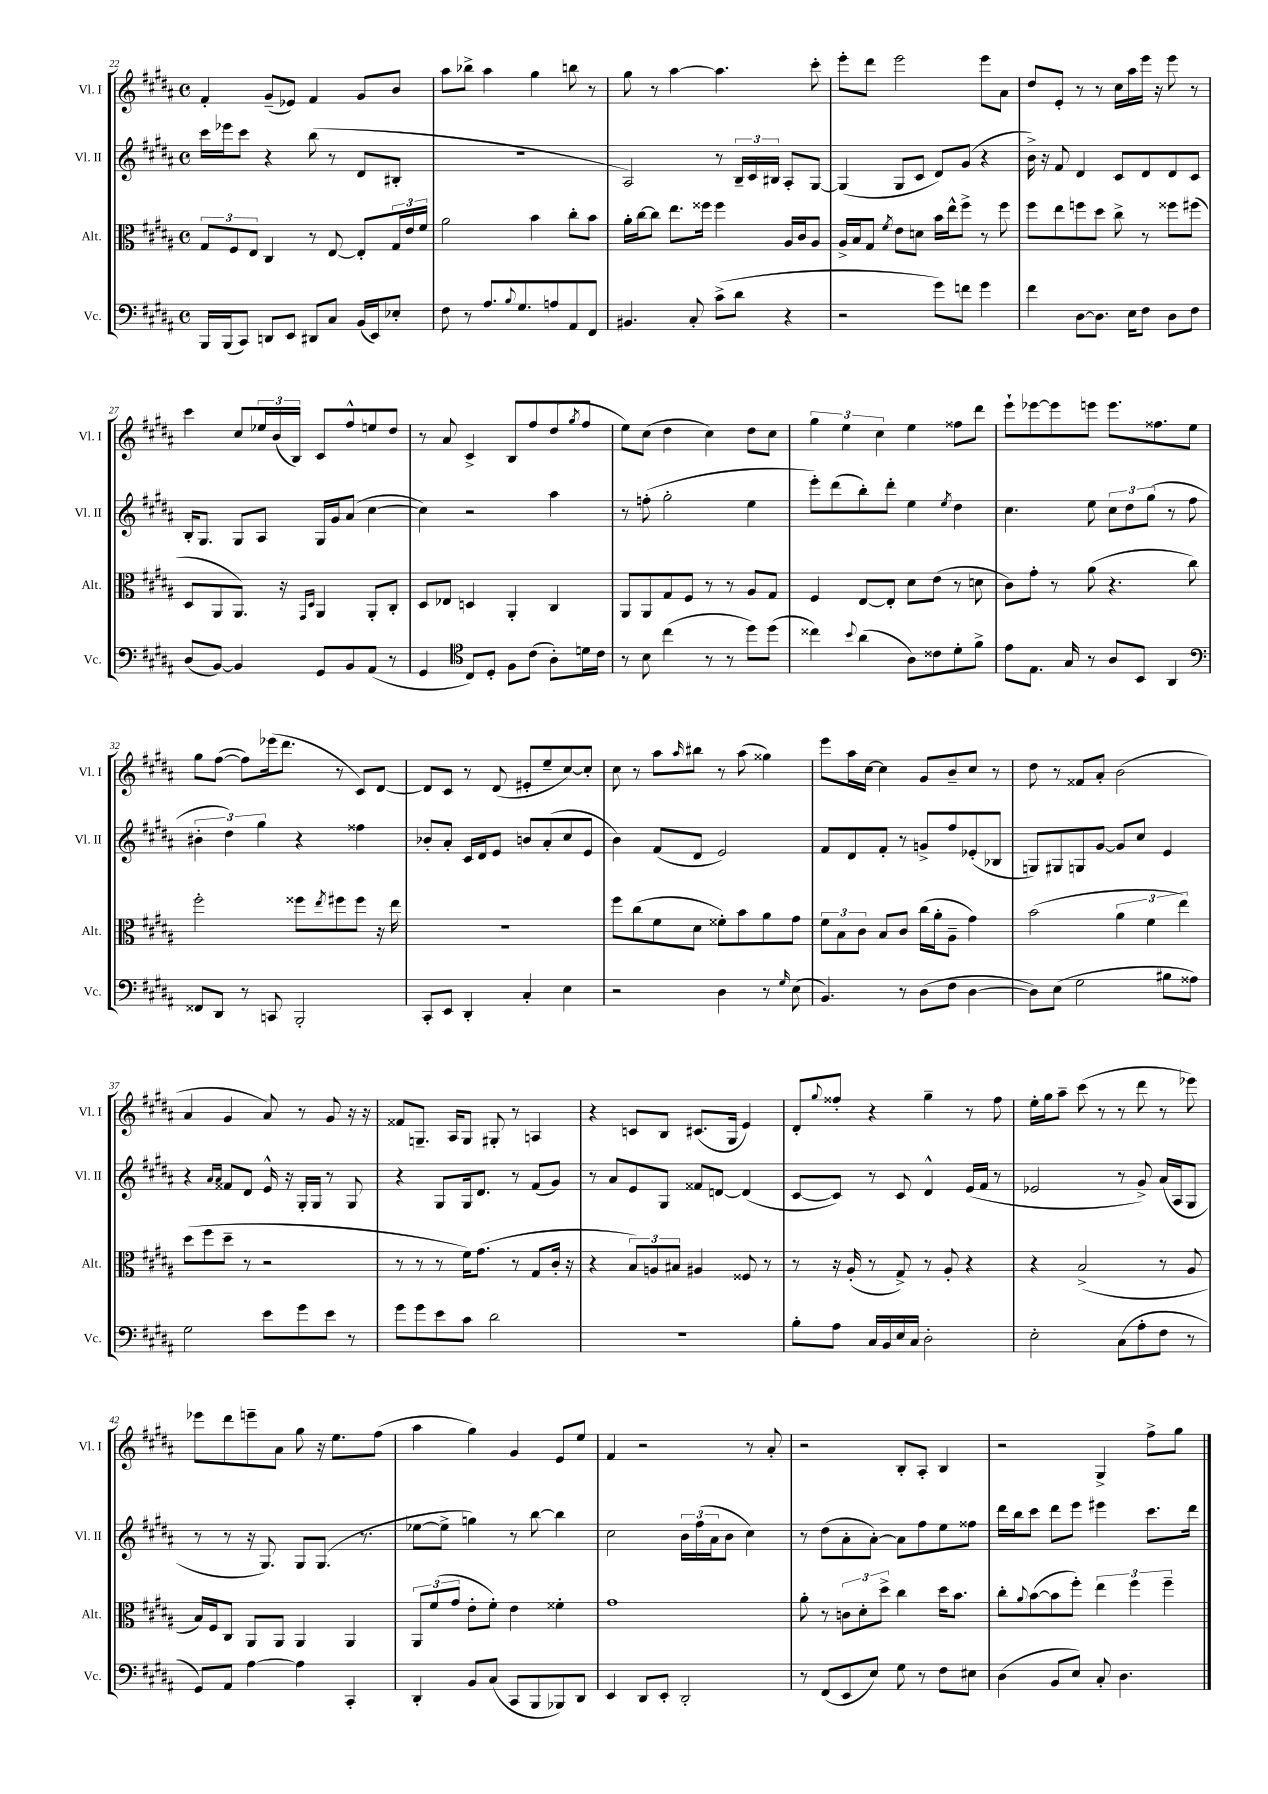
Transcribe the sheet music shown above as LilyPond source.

<<
\new StaffGroup <<
\new Staff = "s0" \with { instrumentName = "Vl. I" shortInstrumentName = "Vl. I" } {
    \clef treble \key b \major \defaultTimeSignature \time 4/4
    fis'4-. gis'8--( ees'8) fis'4 gis'8 b'8 |
    ais''8 bes''8-> ais''4 gis''4 b''8 r8 |
    gis''8 r8 ais''4~ ais''4. cis'''8-. |
    e'''8-. dis'''8 e'''2 e'''8 ais'8 |
    dis''8 e'8-. r8 r8 cis''16 ais''16 e'''16 r16 e'''8 r8 |
    cis'''4 cis''8 \tuplet 3/2 { ees''16 b'16( b16) } cis'8 fis''8-^ e''8 dis''8 |
    r8 ais'8 cis'4-> b8 fis''8 dis''8( \acciaccatura { gis''8 } fis''8 |
    e''8) cis''8( dis''4 cis''4) dis''8 cis''8 |
    \tuplet 3/2 { gis''4 e''4 cis''4 } e''4 fisis''8 dis'''8 |
    e'''8-! ees'''8~ ees'''8 e'''8 e'''8. fisis''8. e''8 |
    gis''8 fis''8~( fis''8) ees'''16( dis'''8. r8 cis'8) dis'8~ |
    dis'8 cis'8 r8 dis'8( eis'8-. e''8-- cis''8~) cis''8-. |
    cis''8 r8 ais''8 \grace { ais''16 } bis''8 r8 ais''8( gisis''4) |
    e'''8 ais''16 cis''16~ cis''4 gis'8 b'8-- cis''8 r8 |
    dis''8 r8 fisis'8 ais'8-. b'2( |
    ais'4 gis'4 ais'8) r8 gis'8 r16 r16 |
    fisis'8 g8.-- ais16 g8 gis8-. r8 a4 |
    r4 c'8 b8 cis'8.( gis16 e'4) |
    dis'8-. \appoggiatura { gis''8 } fisis''8-. r4 gis''4-- r8 fisis''8 |
    e''16-. gis''16 ais''8-- cis'''8( r8 r8 dis'''8 r8 ees'''8) |
    ees'''8 dis'''8 e'''8-- ais'8 gis''8 r16 e''8. fis''8( |
    ais''4 gis''4) gis'4 e'8 e''8 |
    fis'4 r2 r8 ais'8-. |
    r2 b8-. ais8-. b4 |
    r2 gis4-> fis''8-> gis''8 \bar "|." |
}
\new Staff = "s1" \with { instrumentName = "Vl. II" shortInstrumentName = "Vl. II" } {
    \clef treble \key b \major \defaultTimeSignature \time 4/4
    cis'''16 ees'''16 cis'''8 r4 b''8( r8 dis'8 bis8-. |
    R1 |
    ais2) r8 \tuplet 3/2 { b16-- cis'16 bis16 } ais8-. gis8~ |
    gis4( gis8 cis'8 dis'8) gis'8( r4 |
    b'16->) r16 fis'8 dis'4 cis'8 dis'8 dis'8 cis'8 |
    b16-. gis8. gis8 ais8 gis16 gis'16 ais'8( cis''4~ |
    cis''4) r2 ais''4 |
    r8 f''8-.( gis''2-. e''4 |
    e'''8-.) dis'''8( b''8-.) dis'''8-. e''4 \acciaccatura { e''8 } dis''4 |
    cis''4. e''8 \tuplet 3/2 { cis''8 dis''8 gis''8( } r8 fis''8 |
    \tuplet 3/2 { bis'4-. dis''4) gis''4 } r4 fisis''4 |
    bes'8-. ais'8-. cis'16 dis'16 e'8 b'8 ais'8-.( cis''8 e'8 |
    b'4) fis'8( dis'8 e'2) |
    fis'8 dis'8 fis'8-. r8 g'8-> fis''8 ees'8-.( bes8 |
    g8) gis8 g8 gis'8~ gis'8 cis''8 e'4 |
    r4 \grace { ais'16 ais'16 } fisis'8 dis'8 e'16-^ r16 gis16-. gis16 r8 gis8 |
    r4 gis8 gis16 dis'8. r8 fis'8( gis'8) |
    r8 ais'8 e'8 gis8 fisis'8 d'8~ d'4( |
    cis'8~ cis'8) r8 cis'8 dis'4-^ e'16( fis'16 r8 |
    ees'2 r8 gis'8->) ais'16( ais16 gis8 |
    r8 r8 r16 gis8.) gis8 gis8.( r8. |
    ees''8~ ees''8-> g''4) r8 b''8~ b''4 |
    cis''2 \tuplet 3/2 { b'16 fis''16( ais'16 } b'8 cis''4) |
    r8 dis''8( ais'8-. ais'8~-.) ais'8 fis''8 e''8 fisis''8 |
    dis'''16 b''16 cis'''8 dis'''8 e'''8 eis'''4 cis'''8. dis'''16 \bar "|." |
}
\new Staff = "s2" \with { instrumentName = "Alt." shortInstrumentName = "Alt." } {
    \clef alto \key b \major \defaultTimeSignature \time 4/4
    \tuplet 3/2 { gis8 fis8 e8 } cis4 r8 e8~ e8-. \tuplet 3/2 { gis16 e'16 fis'16 } |
    ais'2 b'4 cis''8-. b'8 |
    ais'16-. cis''16~ cis''8 e''8. fisis''16 fisis''4 ais16 cis'16 ais8 |
    ais16-> b16 gis8 \acciaccatura { fis'8 } e'8 d'8 b'16 e''16-^ fis''8-> r8 fis''8 |
    fis''8 e''8 f''8 dis''8 cis''8-> r8 fisis''8 fis''8( |
    dis8 ais,8 ais,8.) r16 \grace { gis,16 dis16 } ais,4 ais,8-. cis8-. |
    dis8 ees8 d4 ais,4-. cis4 |
    ais,8 ais,8 gis8 fis8 r8 r8 ais8 gis8 |
    fis4 e8~ e8-. dis'8 e'8( r8 d'8 |
    cis'8) gis'8-. r8 ais'8( r4. cis''8) |
    fis''2-. fisis''8 \acciaccatura { e''8 } fis''8 fis''8 r16 e''16 |
    R1 |
    fis''8 cis''8( fis'8 dis'8 fisis'8-.) b'8 ais'8 gis'8 |
    \tuplet 3/2 { fis'8 b8 cis'8 } b8 cis'8 cis''16( ais'16-. ais8-- gis'4) |
    b'2( \tuplet 3/2 { ais'4 fis'4 e''4) } |
    dis''8( fis''8 dis''8-- r8 r2 |
    r8 r8 r8 fis'16) gis'8.( r8 gis8 cis'16-. r16 |
    r4 \tuplet 3/2 { b8) a8 bis8 } ais4 fisis8 r8 |
    r8 r16 ais16-.( r8 gis8->) r8 ais8-. r4 |
    r4 b2->( r8 ais8 |
    b16) fis16 cis8 ais,8 ais,8 ais,4 ais,4 |
    \tuplet 3/2 { ais,8 fis'8( gis'8 } e'8-. fis'8-.) e'4 fisis'4-. |
    gis'1 |
    ais'8-. r8 \tuplet 3/2 { c'8 dis'8-. dis''8-> } cis''4 dis''16 b'8. |
    cis''8-. \appoggiatura { ais'8 } b'8~( b'8 fis''8-.) \tuplet 3/2 { e''4 fis''4 fis''4-- } \bar "|." |
}
\new Staff = "s3" \with { instrumentName = "Vc." shortInstrumentName = "Vc." } {
    \clef bass \key b \major \defaultTimeSignature \time 4/4
    b,,16 b,,16( cis,8) d,8 e,8 dis,8 cis8 b,16( e,16) ees8-. |
    fis8 r8 ais8. \appoggiatura { b8 } gis8. a8 ais,8 fis,8 |
    bis,4. cis8-. cis'8->( dis'8 r4 |
    r2 gis'8) f'8 gis'4 |
    fis'4 dis8~ dis8. e16 fis8 dis8 fis8 |
    dis8( b,8~) b,4 gis,8 b,8 ais,8( r8 |
    gis,4 \clef tenor cis8) dis8-. fis8 cis'8( ais8-.) d'16 cis'16 |
    r8 b8 cis''4( r8 r8 dis''8) dis''8( |
    cisis''4) \appoggiatura { b'8 } ais'4( ais8) cisis'8 dis'8-. fis'8-> |
    e'8 e8. gis16 r8 ais8 b,8 ais,4 |
    \clef bass fisis,8 dis,8 r8 c,8 b,,2-. |
    cis,8-. e,8 dis,4-. cis4-. e4 |
    r2 dis4 r8 \grace { gis16 } e8( |
    b,4.) r8 dis8( fis8 dis4~ |
    dis8) e8( gis2 bis8 aisis8) |
    gis2 e'8 gis'8 e'8 r8 |
    gis'8 gis'8 e'8 cis'8 dis'2 |
    r1 |
    b8-. ais8 cis16 b,16 e16 cis16 dis2-. |
    e2-. cis8( ais8-. fis8 r8 |
    gis,8) ais,8 ais4~ ais4 cis,4-. |
    dis,4-. b,8 cis8( cis,8 b,,8 bes,,8) dis,8 |
    e,4 dis,8 e,8-. dis,2-. |
    r8 fis,8( e,8 e8) gis8 r8 fis8 eis8 |
    dis4( b,8 e8) cis8-. dis4. \bar "|." |
}
>>
>>
\layout { \context { \Score currentBarNumber = #22 } }
